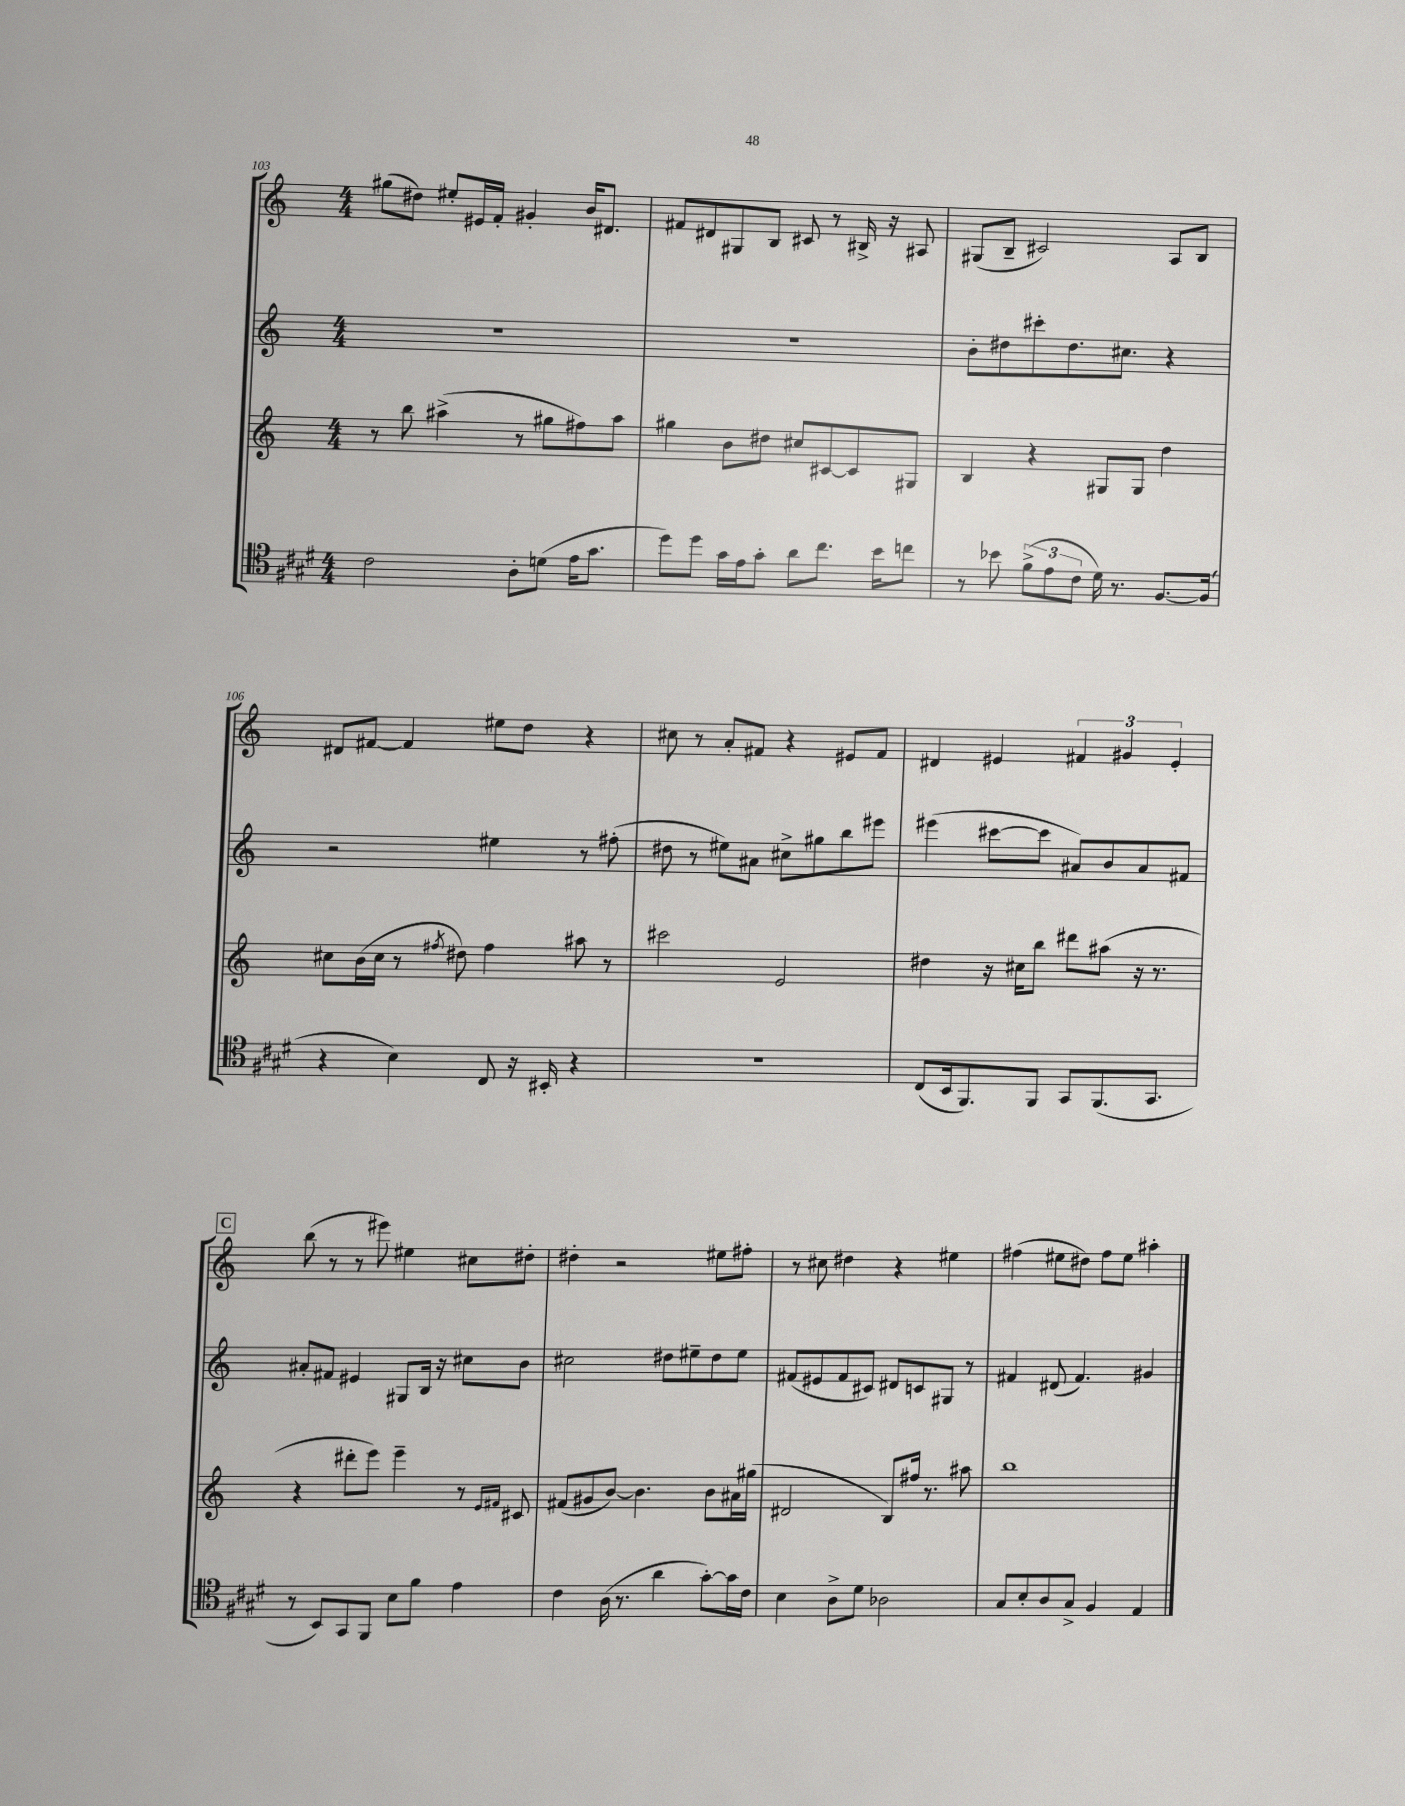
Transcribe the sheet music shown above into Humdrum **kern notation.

**kern	**kern	**kern	**kern
*part4	*part3	*part2	*part1
*staff4	*staff3	*staff2	*staff1
*clefC4	*clefG2	*clefG2	*clefG2
*k[f#c#g#d#]	*k[]	*k[]	*k[]
*M4/4	*M4/4	*M4/4	*M4/4
=103	=103	=103	=103
2c#\	8r	1r	(8gg#X\L
.	8bb\	.	8dd#X\J)
.	(4aa#X^\	.	8ee#X'/L
.	.	.	16e#X/L
.	.	.	16f'/JJ
8A'\L	8r	.	4g#X'/
(8dn\J	8gg#X\L	.	.
16e\KL	8ff#X\)	.	16b/KL
8.g#\J	.	.	8.d#X/J
.	8aa#\J	.	.
=104	=104	=104	=104
8dd#\L)	4gg#X\	1r	8f#X/L
8dd#\J	.	.	8d#X/
16g#\LL	8b\L	.	8G#X/
16e\J	.	.	.
8g#'\J	8dd#X\J	.	8B/J
8a\L	8cc#X/L	.	8c#X/
8.cc#\J	[8c#X/	.	8r
.	8c#/]	.	16B#X^/
16b\KL	.	.	16r
8ccn\J	8G#X/J	.	8A#X/
=105	=105	=105	=105
8r	4B/	8b'\L	(8G#X/L
8b-X\	.	8dd#X\	8B~/J
(12f#^\L	4r	8ccc#X'\	2c#X/)
12e\	.	.	.
.	.	8.dd#\	.
12c#\J	.	.	.
16d#\)	8G#X/L	.	.
8.r	.	8.cc#X\J	.
.	8G#/J	.	.
[8.F#/L	4dd\	4r	8A/L
.	.	.	8B/J
(16F#/Jk]	.	.	.
!!LO:LB:g=z
=106	=106	=106	=106
4r	8cc#X\L	2r	8d#X/L
.	(16b\L	.	[8f#X/J
.	16cc#\JJ	.	.
4B\)	8r	.	4f#/]
.	8qff#X/	.	.
.	8dd#X\)	.	.
8C#/	4ff#\	4ee#X\	8ee#X\L
16r	.	.	8dd\J
16BB#X'/	.	.	.
4r	8aa#X\	8r	4r
.	8r	(8ff#X'\	.
=107	=107	=107	=107
1r	2ccc#X\	8dd#X\	8cc#X\
.	.	8r	8r
.	.	8ee#X\L)	8a'/L
.	.	8a#X\J	8f#X/J
.	2e/	8cc#X^\L	4r
.	.	8gg#X\	.
.	.	8bb\	8e#X/L
.	.	8eee#X\J	8f#/J
=108	=108	=108	=108
(8C#/L	4dd#X\	(4eee#X\	4d#X/
16BB/k	.	.	.
8.FF#/)	.	.	.
.	16r	[8ccc#X\L	4e#X/
.	16cc#X\KL	.	.
8FF#/J	8bb\J	8ccc#\J]	.
8GG#/L	8ddd#X\L	8a#X/L)	6f#X/
(8.FF#/	(8aa#X\J	8b/	.
.	.	.	6g#X/
.	16r	8a#/	.
8.GG#/J	8.r	.	.
.	.	.	6e#'/
.	.	8f#X/J	.
!!LO:LB:g=z
!!LO:REH:place=s1:t=C
=109	=109	=109	=109
8r	4r	8a#X'/L	(8bb\
8BB/L)	.	8f#X/J	8r
8GG#/	8ddd#X'\L	4e#X/	8r
8FF#/J	8eee\J)	.	8eee#X\)
8B\L	4eee~\	8G#X/L	4ee#X\
8f#\J	.	16B/Jk	.
.	.	16r	.
4e\	8r	8cc#X\L	8cc#X\L
.	16qqe/LL	.	.
.	16qqf#X/JJ	.	.
.	8c#X/	8b\J	8dd#X'\J
=110	=110	=110	=110
4c#\	(8f#X/L	2cc#X\	4dd#X'\
.	8g#X/	.	.
(16A\	[8b/J)	.	2r
8.r	.	.	.
.	4.b\]	.	.
4a\	.	8dd#X\L	.
.	.	8ee#X~\	.
[8g#'\L)	8b\L	8dd#\	8ee#X\L
16g#\L]	16a#X\L	8ee#\J	8ff#X'\J
16c#\JJ	(16gg#X\JJ	.	.
=111	=111	=111	=111
4B\	2d#X/	(8f#X/L	8r
.	.	8e#X/	8cc#X\
8A^\L	.	8f#/	4dd#X\
8d#\J	.	8c#X/J)	.
2A-X\	8B/L)	8d#X/L	4r
.	16ff#X/Jk	8cn/	.
.	8.r	.	.
.	.	8G#X/J	4ee#X\
.	8aa#X\	8r	.
=112	=112	=112	=112
8G#/L	1bb	4f#X/	(4ff#X\
8B'/	.	.	.
8A/	.	(8d#X/	8ee#X\L
8G#^/J	.	4.f#/)	8dd#X\J)
4F#/	.	.	8ff#\L
.	.	.	8ee#\J
4E/	.	4g#X/	4aa#X'\
==	==	==	==
*-	*-	*-	*-
